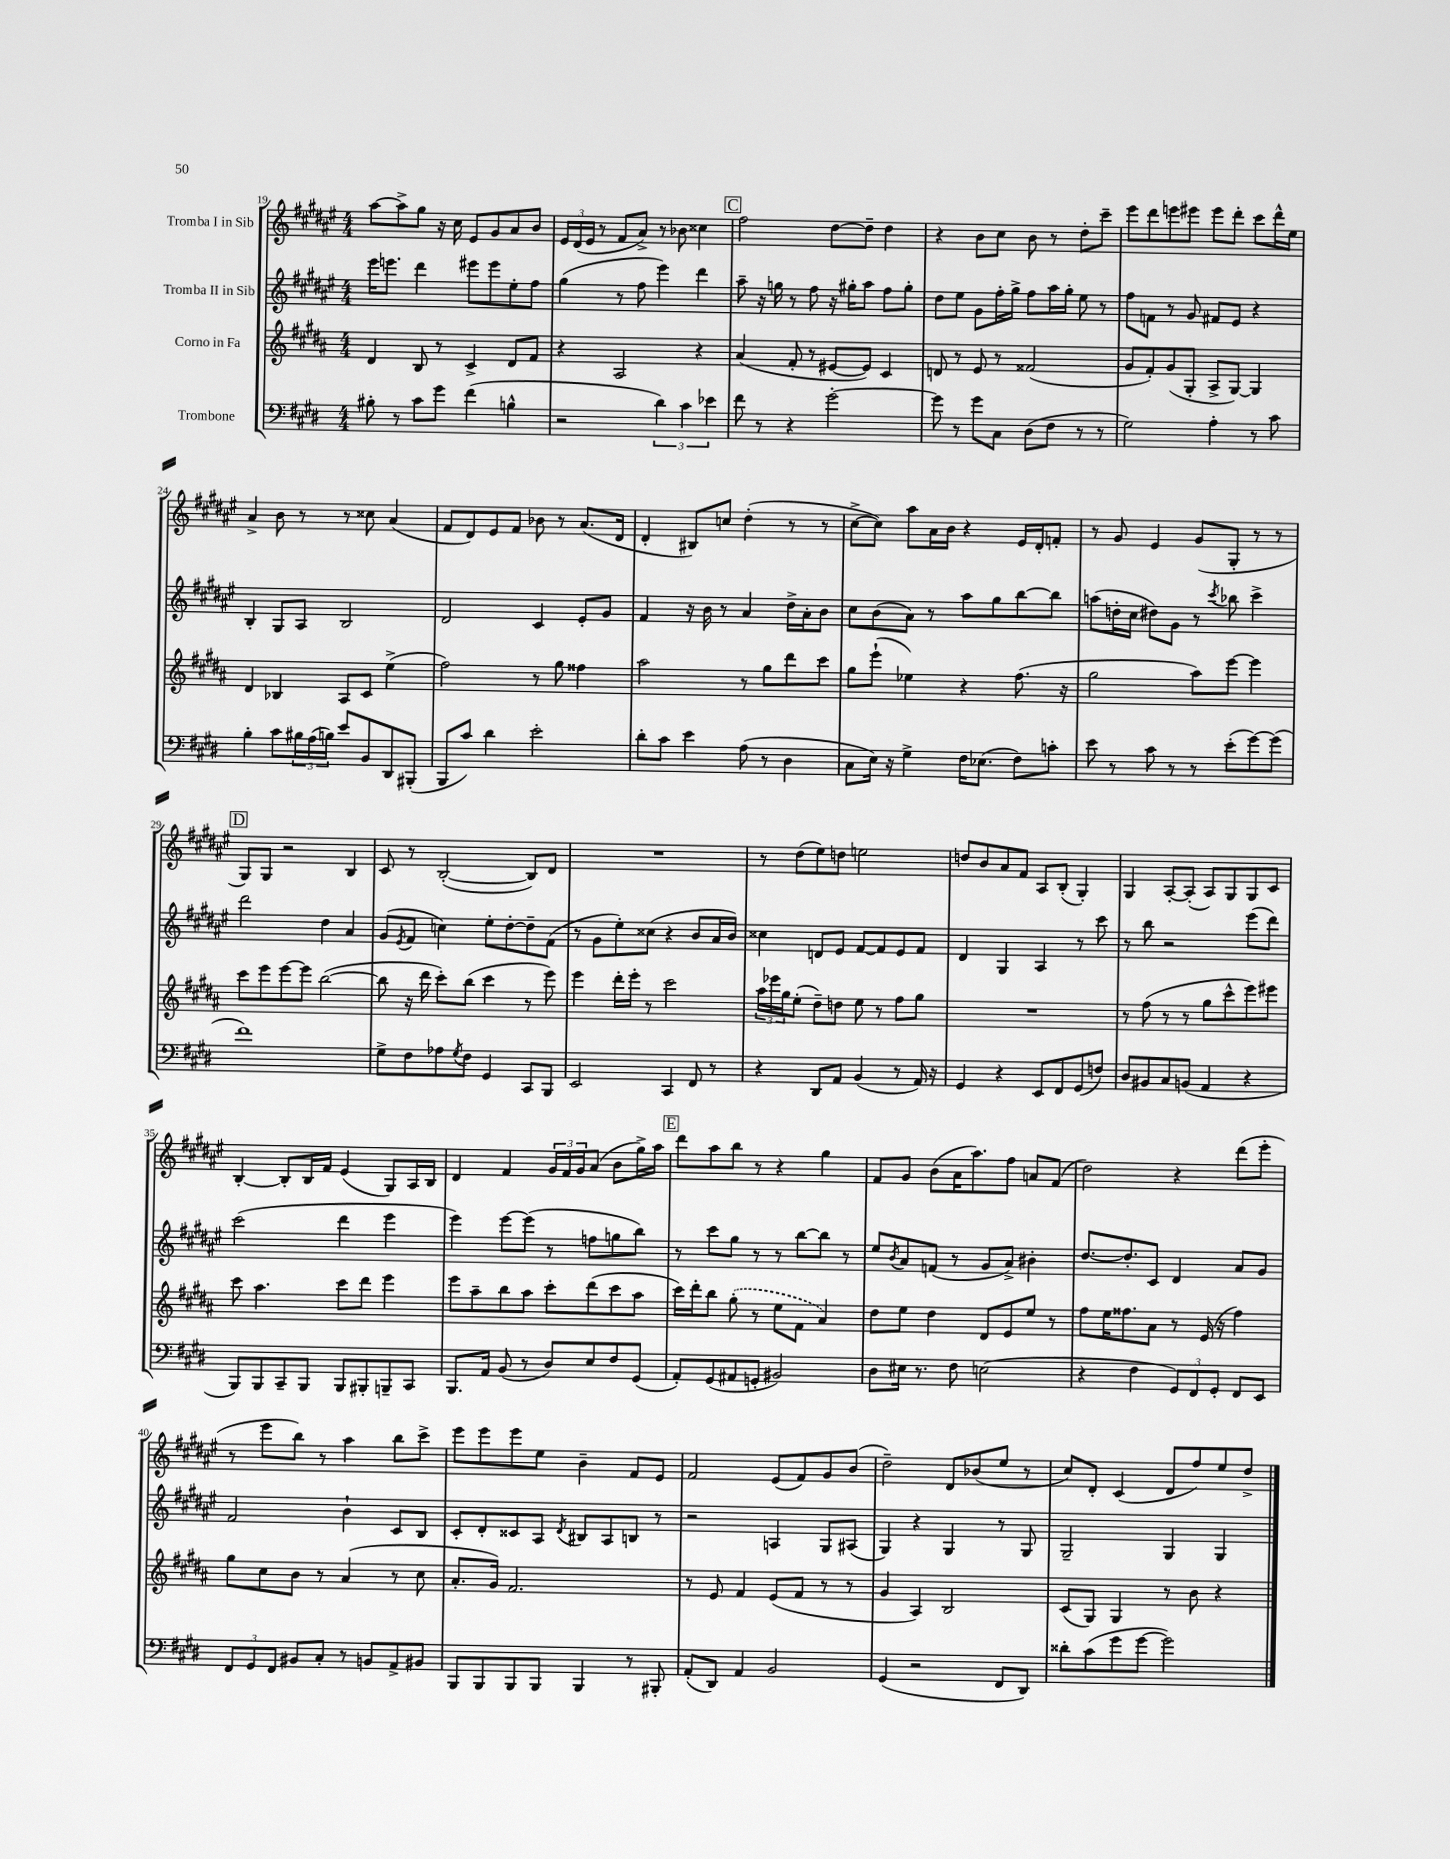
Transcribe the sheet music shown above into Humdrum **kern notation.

**kern	**kern	**kern	**kern
*part4	*part3	*part2	*part1
*staff4	*staff3	*staff2	*staff1
*I"Trombone	*I"Corno in Fa	*I"Tromba II in Sib	*I"Tromba I in Sib
*clefF4	*clefG2	*clefG2	*clefG2
*k[f#c#g#d#]	*k[f#c#g#d#a#]	*k[f#c#g#d#a#e#]	*k[f#c#g#d#a#e#]
*M4/4	*M4/4	*M4/4	*M4/4
=19	=19	=19	=19
8B#X'\	4d#/	16eee#\KL	[8aa#\L
.	.	8.eeen\J	.
8r	.	.	8aa#^\]
8c#\L	8B/	4ddd#\	8gg#\J
8g#\J	8r	.	16r
.	.	.	16cc#\
(4f#\	4c#^/	8eee#X\L	8e#/L
.	.	8eee#\	8g#/
4Bn^^\	8d#/L	8ee#'\	8a#/
.	8f#/J	8ff#\J	8b/J
=20	=20	=20	=20
2r	4r	(4gg#\	24e#/LL
.	.	.	(24d#/
.	.	.	24e#/JJ
.	.	.	8r
.	2A#/	8r	8f#/L
.	.	8ff#\	8a#^/J)
6d#\)	.	4eee#\)	8r
.	.	.	8b-X\
6c#\	.	.	.
.	4r	4ddd#\	4cc##X\
6e-X\	.	.	.
!!LO:REH:place=s1:t=C
=21	=21	=21	=21
8f#\	(4a#/	8aa#~\	2ff#\
8r	.	16r	.
.	.	16ggn\	.
4r	8f#'/	8r	.
.	8r	8ff#\	.
[2g#'\	[8e#X/L	16r	[8dd#\L
.	.	16gg#X'\KL	.
.	8e#/J])	8aa#\J	8dd#~\J]
.	4c#/	8ff#\L	4dd#\
.	.	8gg#'\J	.
=22	=22	=22	=22
8g#\]	8dn/	8dd#\L	4r
8r	8r	8ee#\J	.
8g#\L	8e/	8g#\L	8b\L
8C#\J	8r	16ff#'\L	8cc#\J
.	.	16gg#^\JJ	.
(8D#\L	(2f##X/	8ff#\L	8b\
8F#\J	.	16aa#\L	8r
.	.	16gg#'\JJ	.
8r	.	8ee#\	8dd#'\L
8r	.	8r	8ccc#~\J
=23	=23	=23	=23
2G#\)	8g#/L	8ff#\L	8eee#\L
.	8f#'/)	8fn\J	8ddd#\
.	(8g#/	8r	8eeen\
.	8G#'/J	8g#/	8eee#X\J
4A'\	8A#^/L	8f#X/L	8eee#\L
.	[8G#/J)	8e#/J	8ddd#'\J
8r	4G#/]	4r	8ccc#\L
8c#\	.	.	16ddd#^^\L
.	.	.	16ee#\JJ
!!LO:LB:g=z
=24	=24	=24	=24
4B'\	4d#/	4B'/	4a#^/
8c#\L	4B-X/	8G#/L	8b\
24B#X\L	.	8A#/J	8r
(24A\	.	.	.
24Bn\JJ)	.	.	.
8e/L	8A#/L	2B/	8r
8BB/	8c#/J	.	8cc##X\
8DD#/	(4ee^\	.	(4a#/
(8BBB#X'/J	.	.	.
=25	=25	=25	=25
8BBB/L	2ff#\)	2d#/	8f#/L
8c#/J)	.	.	8d#/)
4d#\	.	.	8e#/
.	.	.	8f#/J
2e'\	8r	4c#/	8b-X\
.	8gg#\	.	8r
.	4ff##X\	8e#'/L	(8.a#/L
.	.	8g#/J	.
.	.	.	16d#/Jk
=26	=26	=26	=26
8d#'\L	2aa#\	4f#/	4d#'/
8c#\J	.	.	.
4e\	.	16r	8B#X/L)
.	.	16b\	.
.	.	8r	8ccn/J
(8A\	8r	4a#/	(4dd#'\
8r	8gg#\L	.	.
4D#\	8ddd#\	16dd#^\LL	8r
.	.	16a#'\J	.
.	8ccc#\J	8b\J	8r
=27	=27	=27	=27
8C#\L	8gg#\L	8cc#\L	[8cc#^\L
16E\Jk)	(8eee`\J	(8b\	8cc#\J])
16r	.	.	.
4G#^\	4ee-X\)	8a#\J)	8aa#\L
.	.	8r	16a#\L
.	.	.	16b\JJ
16F#\KL	4r	8aa#\L	4r
(8.E-X\J	.	.	.
.	.	8gg#\	.
8F#\L)	(8.ff#\	[8bb\	16e#/LL
.	.	.	16d#'/J
8cn'\J	.	8bb\J]	8fn'/J
.	16r	.	.
=28	=28	=28	=28
8e\	2gg#\	(8aan\L	8r
8r	.	16ddn'\L	8g#/
.	.	16cc#\JJ	.
8c#\	.	8dd#X\L)	4e#/
8r	.	8g#\J	.
8r	8aa#\L)	8r	(8g#/L
.	.	8qccc#/	.
(8e'\L	[8eee\J	8bb-X\	8G#'/J
[8g#\)	4eee\]	4ccc#^\	8r
(8g#\J]	.	.	8r
!!LO:LB:g=z
!!LO:REH:place=s1:t=D
=29	=29	=29	=29
1f#)	8ccc#\L	2ddd#\	8G#/L)
.	8eee\	.	8G#/J
.	[8eee\	.	2r
.	8eee\J]	.	.
.	([2bb\	4dd#\	.
.	.	4a#/	4B/
=30	=30	=30	=30
8G#^\L	8bb\]	(8g#/L	8c#/
.	.	8qe#/	.
8F#\	16r	8f#/J	8r
.	16ddd#\	.	.
8A-X\	8ccc#'\L)	4ccn\)	([2B'/
8qG#/	.	.	.
8F#\J	(8bb\J	.	.
4GG#/	4ccc#\	8ee#'\L	.
.	.	[8dd#'\	.
8CC#/L	8r	8dd#~\]	8B/L])
8BBB/J	8eee\)	(8f#\J	8d#/J
=31	=31	=31	=31
2EE/	4eee\	8r	1r
.	.	8g#\L	.
.	16ddd#'\LL	8ee#'\)	.
.	16eee'\JJ	.	.
.	8r	(8cc##X\J	.
4CC#/	2ccc#\	4r	.
8FF#/	.	8b/L	.
8r	.	16a#/L	.
.	.	16b/JJ)	.
=32	=32	=32	=32
4r	24aa#\LL	4cc##X\	8r
.	24eee-X\	.	.
.	24gg#\J	.	.
.	(8ee'\J	.	(8dd#\L
8DD#/L	8dd#~\L)	8dn/L	8ee#\)
8AA/J	8ddn\J	8e#/J	8ddn\J
(4BB/	8ee\	[8f#/L	2een\
.	8r	8f#/]	.
8r	8ff#\L	8e#/	.
16AA/)	8gg#\J	8f#/J	.
16r	.	.	.
=33	=33	=33	=33
4GG#/	1r	4d#/	8ddn/L
.	.	.	8b/
4r	.	4G#/	8a#/
.	.	.	8f#/J
8EE/L	.	4A#/	8A#/L
8FF#/	.	.	(8B'/J
(8GG#/	.	8r	4G#'/)
8Fn/J)	.	8ccc#\	.
=34	=34	=34	=34
8D#/L	8r	8r	4G#/
8BB#X/	(8ff#\	8bb\	.
8C#/	8r	2r	[8A#'/L
(8BBn/J	8r	.	(8A#'/J]
4AA/	8gg#\L	.	8A#/L)
.	8ccc#^^\	.	8G#/
4r	8eee\)	(8eee#\L	8G#/
.	8eee#X\J	8ddd#\J)	8c#/J
!!LO:LB:g=z
=35	=35	=35	=35
8BBB/L)	8ccc#\	(2ccc#\	[4B'/
8BBB/	4.aa#\	.	.
8CC#~/	.	.	8B'/L]
8BBB/J	.	.	16B/L
.	.	.	16f#/JJ
8BBB/L	8ccc#\L	4ddd#\	(4e#/
8BBB#X'/	8ddd#\J	.	.
8BBBn~/	4eee\	4eee#\	8G#/L)
8CC#/J	.	.	16A#/L
.	.	.	16B/JJ
=36	=36	=36	=36
8.BBB/L	8eee\L	4eee#\)	4d#/
.	8aa#~\	.	.
16AA/Jk	.	.	.
(8BB/	8bb\	[8eee#\L	4f#/
8r	8aa#\J	(8eee#\J]	.
8D#/L)	8ccc#'\L	8r	24g#/LL
.	.	.	24f#/
.	.	.	24g#/J
8E/	(8ddd#\	8ffn\L	(8a#/J
8F#/	8ccc#\	8ggn\	8b\L
(8GG#/J	8aa#\J	8bb\J)	16gg#^\L)
.	.	.	16aa#\JJ
!!LO:REH:place=s1:t=E
=37	=37	=37	=37
8AA'/L)	16ccc#\LL)	8r	8ddd#\L
.	16ddd#'\J	.	.
(8GG#/	8bb\J	8ccc#\L	8aa#\
8AA#X/	(8gg#'\	8gg#\J	8bb\J
8GGn'/J	8r	8r	8r
2BB#X/)	8ee\L	8r	4r
.	8f#\J	[8bb\L	.
.	4a#/)	8bb\J]	4gg#\
.	.	8r	.
=38	=38	=38	=38
8D#\L	8dd#\L	8ee#/L	8f#/L
.	.	8qb/	.
16E#X\Jk	8ee\J	8a#/	8g#/J
8.r	.	.	.
.	4dd#\	(8fn/J	(8b\L
8F#\	.	8r	16a#\K
.	.	.	8.aa#\)
(2En\	8d#/L	8g#/L	.
.	8e/	8a#^/J)	8ff#\J
.	8ee/J	4b#X'\	8an/L
.	8r	.	(8f#/J
=39	=39	=39	=39
4r	8ff#\L	[8.dd#/L	2dd#\)
.	16ee\K	.	.
.	8.ff##X\	8.dd#'/]	.
4F#\	.	.	.
.	8a#\J	8c#/J	.
12GG#/L)	8r	4d#/	4r
12FF#/	.	.	.
.	(16e/	.	.
12GG#'/J	.	.	.
.	16r	.	.
8FF#/L	4ff##\)	8a#/L	(8ddd#\L
8EE/J	.	8g#/J	8eee#'\J
!!LO:LB:g=z
=40	=40	=40	=40
12FF#/L	8gg#\L	2f#/	8r
12GG#/	.	.	.
.	8cc#\	.	8eee#\L
12FF#/J	.	.	.
8BB#X/L	8b\J	.	8bb\J)
8C#'/J	8r	.	8r
8r	(4a#/	4b`\	4aa#\
8BBn/L	.	.	.
8AA^/	8r	8c#/L	8bb\L
8BB#X/J	8cc#\	8B/J	8ccc#^\J
=41	=41	=41	=41
8BBB/L	8.a#'/L	8c#'/L	8eee#\L
8BBB/	.	8d#'/	8eee#\
.	16g#/Jk)	.	.
8BBB/	2.f#/	8c##X/	8eee#\
8BBB/J	.	8A#/J	8ee#\J
.	.	8qd#/	.
4BBB/	.	8B#X/L	4b~\
.	.	8A#/	.
8r	.	8Bn/J	8f#/L
8BBB#X'/	.	8r	8e#/J
=42	=42	=42	=42
(8AA'/L	8r	2r	2f#/
8DD#/J)	8e/	.	.
4AA/	4f#/	.	.
2BB/	(8e/L	4An/	(8e#/L
.	8f#/J	.	8f#/)
.	8r	8G#/L	8g#/
.	8r	(8A#X/J	(8b/J
=43	=43	=43	=43
(4GG#/	4g#/	4G#/)	2dd#~\)
2r	4A#/)	4r	.
.	2B/	4G#/	8d#/L
.	.	.	(8b-X/
8FF#/L	.	8r	8ee#/J
8DD#/J)	.	8G#/	8r
=44	=44	=44	=44
8d##X'\L	(8c#/L	2G#~/	8cc#/L)
(8c#\	8G#/J)	.	8d#'/J
8g#\	4G#/	.	(4c#/
[8g#\J	.	.	.
2g#\])	8r	4G#/	8d#/L
.	8b\	.	8ff#/)
.	4r	4G#/	8ee#/
.	.	.	8dd#^/J
==	==	==	==
*-	*-	*-	*-
